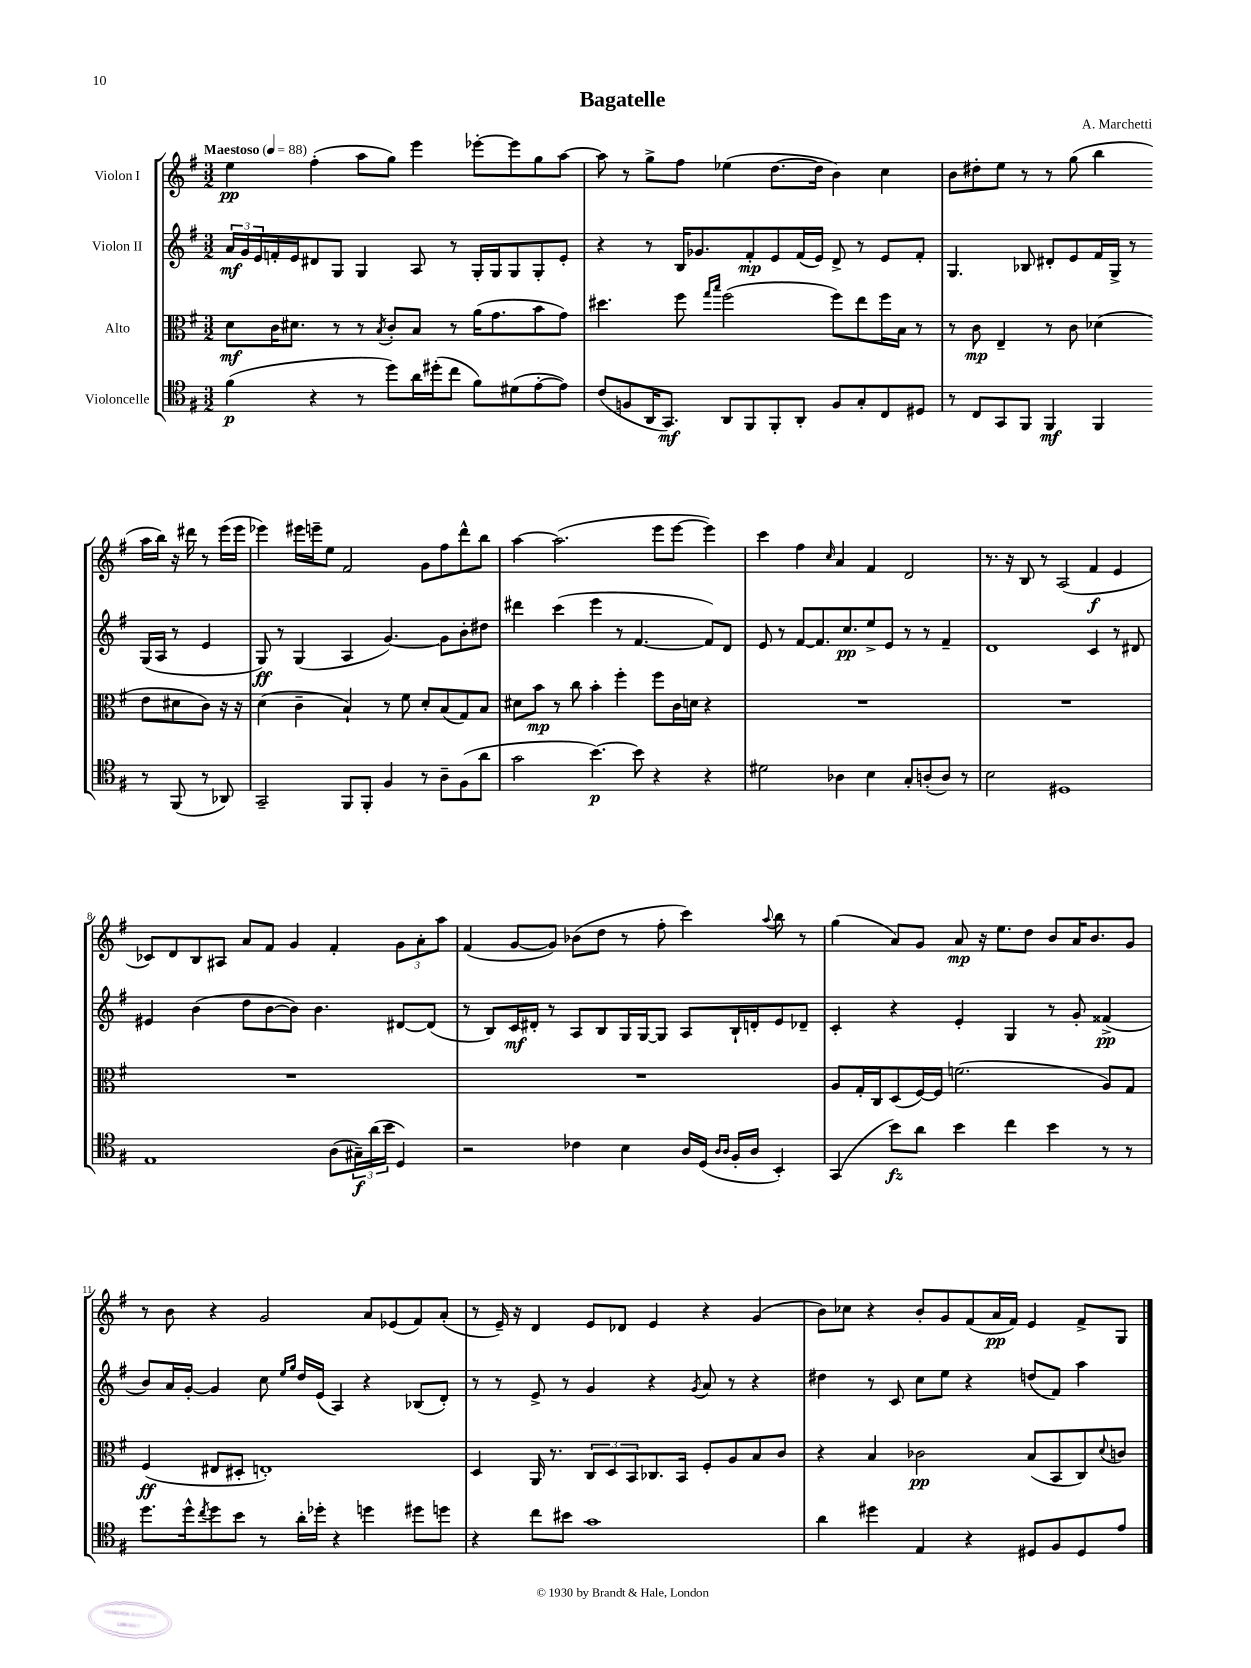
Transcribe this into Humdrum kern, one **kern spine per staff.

**kern	**dynam	**kern	**dynam	**kern	**dynam	**kern	**dynam
*part4	*part4	*part3	*part3	*part2	*part2	*part1	*part1
*staff4	*staff4	*staff3	*staff3	*staff2	*staff2	*staff1	*staff1
*I"Violoncelle	*	*I"Alto	*	*I"Violon II	*	*I"Violon I	*
*clefC4	*	*clefC3	*	*clefG2	*	*clefG2	*
*k[f#]	*	*k[f#]	*	*k[f#]	*	*k[f#]	*
*M3/2	*	*M3/2	*	*M3/2	*	*M3/2	*
*MM88	*	*MM88	*	*MM88	*	*MM88	*
=1	=1	=1	=1	=1	=1	=1	=1
!	!	!	!	!	!	!LO:TX:a:B:t=Maestoso	!
(4f#\	p	8d\L	mf	24a/LL	mf	4ee\	pp
.	.	.	.	24g/	.	.	.
.	.	.	.	24e/	.	.	.
.	.	16c\K	.	16fn'/	.	.	.
.	.	8.d#X\J	.	16e/J	.	.	.
4r	.	.	.	8d#X/	.	(4ff#'\	.
.	.	8r	.	8G/J	.	.	.
8r	.	8r	.	4G/	.	8aa\L	.
.	.	8qB/	.	.	.	.	.
8dd\L)	.	8c'/L	.	.	.	8gg\J)	.
16a\L	.	8B/J	.	8A/	.	4eee\	.
(16dd#X'\J	.	.	.	.	.	.	.
8cc\J	.	8r	.	8r	.	.	.
8f#\L)	.	(16a\KL	.	16G'/LL	.	[8eee-X'\L	.
.	.	8.g\	.	16G/J	.	.	.
(8d#X\	.	.	.	8G/	.	8eee-\]	.
[8e'\	.	8b\	.	8G'/	.	8gg\	.
8e\J])	.	8g\J)	.	8e'/J	.	[8aa\J	.
=2	=2	=2	=2	=2	=2	=2	=2
(8c/L	.	4.dd#X\	.	4r	.	8aa\]	.
8Fn/	.	.	.	.	.	8r	.
16AA/K	.	.	.	8r	.	8gg^\L	.
8.GG/J)	mf	.	.	.	.	.	.
.	.	8ff#\	.	16B/KL	.	8ff#\J	.
.	.	.	.	8.g-X/	.	.	.
.	.	16qqgg/LL	.	.	.	.	.
.	.	16qqbb/JJ	.	.	.	.	.
8AA/L	.	(2ff#\	.	.	.	(4ee-X\	.
8FF#/	.	.	.	8f#'/	mp	.	.
8FF#'/	.	.	.	8e/	.	[8.dd\L	.
8AA'/J	.	.	.	(16f#/L	.	.	.
.	.	.	.	16e/JJ)	.	16dd\Jk]	.
8F/L	.	8ff#\L)	.	8d^/	.	4b\)	.
8G'/	.	8ee\	.	8r	.	.	.
8C/	.	16ff#\L	.	8e/L	.	4cc\	.
.	.	16B\JJ	.	.	.	.	.
8D#X/J	.	8r	.	8f#'/J	.	.	.
=3	=3	=3	=3	=3	=3	=3	=3
8r	.	8r	.	4.G/	.	8b\L	.
8C/L	.	8c\	mp	.	.	8dd#X'\	.
8GG/	.	4E~/	.	.	.	8ee\J	.
8FF#/J	.	.	.	8B-X/	.	8r	.
4FF#/	mf	8r	.	8d#X'/L	.	8r	.
.	.	8c\	.	8e/	.	(8gg\	.
4FF#/	.	(4d-X\	.	16f#/L	.	4bb\	.
.	.	.	.	16G^/JJ	.	.	.
.	.	.	.	8r	.	.	.
8r	.	8e\L	.	(16G/LL	.	16aa\LL	.
.	.	.	.	16A/JJ	.	16bb\JJ)	.
(8FF#/	.	8d#X\	.	8r	.	16r	.
.	.	.	.	.	.	16ddd#X\	.
8r	.	8c\J)	.	4e/	.	8r	.
8AA-X/)	.	16r	.	.	.	(16eee\LL	.
.	.	16r	.	.	.	16eee\JJ	.
!!LO:LB:g=z
=4	=4	=4	=4	=4	=4	=4	=4
2GG~/	.	(4d\	.	8G/)	ff	4eee-X\)	.
.	.	.	.	8r	.	.	.
.	.	4c~\	.	(4G/	.	16eee#X\LL	.
.	.	.	.	.	.	16eeen~\J	.
.	.	.	.	.	.	8ee\J	.
8FF#/L	.	4B`/)	.	4A/	.	2f#/	.
8FF#'/J	.	.	.	.	.	.	.
4F#/	.	8r	.	[4.g/)	.	.	.
.	.	8f#\	.	.	.	.	.
8r	.	8d'/L	.	.	.	8g\L	.
8A~\L	.	(8B/	.	8g\L]	.	8ff#\	.
(8F#\	.	8G/)	.	8b'\	.	8ddd^^\	.
8a\J	.	8B/J	.	8dd#X\J	.	8bb\J	.
=5	=5	=5	=5	=5	=5	=5	=5
2g\	.	8d#X\L	.	4ddd#X\	.	[4aa\	.
.	.	8b\J	mp	.	.	.	.
.	.	8r	.	(4ccc\	.	(2.aa\]	.
.	.	8cc\	.	.	.	.	.
[4.b\)	p	4b'\	.	4eee\	.	.	.
.	.	4ff#'\	.	8r	.	.	.
8b\]	.	.	.	[4.f#/	.	.	.
4r	.	8ff#\L	.	.	.	8eee\L	.
.	.	16c\L	.	.	.	[8eee\J	.
.	.	16dn\JJ	.	.	.	.	.
4r	.	4r	.	8f#/L])	.	4eee\])	.
.	.	.	.	8d/J	.	.	.
=6	=6	=6	=6	=6	=6	=6	=6
2d#X\	.	1.r	.	8e/	.	4ccc\	.
.	.	.	.	8r	.	.	.
.	.	.	.	[8f#/L	.	4ff#\	.
.	.	.	.	8.f#/]	.	.	.
.	.	.	.	.	.	16qqcc/	.
4A-X\	.	.	.	.	.	4a/	.
.	.	.	.	8.cc/	pp	.	.
4B\	.	.	.	8ee^/	.	4f#/	.
.	.	.	.	8e/J	.	.	.
8G'/L	.	.	.	8r	.	2d/	.
(8An'/	.	.	.	8r	.	.	.
8A/J)	.	.	.	4f#~/	.	.	.
8r	.	.	.	.	.	.	.
=7	=7	=7	=7	=7	=7	=7	=7
2B\	.	1.r	.	1d	.	8.r	.
.	.	.	.	.	.	16r	.
.	.	.	.	.	.	8B/	.
.	.	.	.	.	.	8r	.
1D#X	.	.	.	.	.	(2A/	.
.	.	.	.	4c/	.	4f#/	f
.	.	.	.	8r	.	4e/	.
.	.	.	.	8d#X/	.	.	.
!!LO:LB:g=z
=8	=8	=8	=8	=8	=8	=8	=8
1E	.	1.r	.	4e#X/	.	8c-X/L)	.
.	.	.	.	.	.	8d/	.
.	.	.	.	(4b\	.	8B/	.
.	.	.	.	.	.	8A#X/J	.
.	.	.	.	8dd\L	.	8a/L	.
.	.	.	.	[8b\	.	8f#/J	.
.	.	.	.	8b\J])	.	4g/	.
.	.	.	.	4.b\	.	.	.
(8A\L	.	.	.	.	.	4f#'/	.
24G#X~\L)	f	.	.	.	.	.	.
(24a\	.	.	.	.	.	.	.
24b\JJ	.	.	.	.	.	.	.
4D/)	.	.	.	[8d#X/L	.	12g\L	.
.	.	.	.	.	.	12a'\	.
.	.	.	.	(8d#/J]	.	.	.
.	.	.	.	.	.	12aa\J	.
=9	=9	=9	=9	=9	=9	=9	=9
2r	.	1.r	.	8r	.	(4f#/	.
.	.	.	.	8B/L)	.	.	.
.	.	.	.	16c/L	mf	[8g/L	.
.	.	.	.	16d#X'/JJ	.	.	.
.	.	.	.	8r	.	8g/J])	.
4c-X\	.	.	.	8A/L	.	(8b-X\L	.
.	.	.	.	8B/	.	8dd\J	.
4B\	.	.	.	16G/L	.	8r	.
.	.	.	.	[16G/J	.	.	.
.	.	.	.	8G/J]	.	8ff#'\	.
16A/LL	.	.	.	8A/L	.	4ccc\)	.
(16D/JJ	.	.	.	.	.	.	.
16qqA/LL	.	.	.	.	.	.	.
16qqA/JJ	.	.	.	.	.	.	.
16F#'/LL	.	.	.	16B`/L	.	.	.
16A/JJ	.	.	.	16dn'/J	.	.	.
.	.	.	.	.	.	8qqaa/	.
4BB'/)	.	.	.	8e/	.	8bb\	.
.	.	.	.	8d-X~/J	.	8r	.
=10	=10	=10	=10	=10	=10	=10	=10
(4GG/	.	8A/L	.	4c'/	.	(4gg\	.
.	.	16G'/L	.	.	.	.	.
.	.	16C/J	.	.	.	.	.
8b\L)	fz	(8D/	.	4r	.	8a/L)	.
8a\J	.	[16F#/L)	.	.	.	8g/J	.
.	.	16F#/JJ]	.	.	.	.	.
4b\	.	(2.fn\	.	4e'/	.	8a/	mp
.	.	.	.	.	.	16r	.
.	.	.	.	.	.	8.ee\L	.
4cc\	.	.	.	4G/	.	.	.
.	.	.	.	.	.	8dd\J	.
4b\	.	.	.	8r	.	8b/L	.
.	.	.	.	8g'/	.	16a/K	.
.	.	.	.	.	.	8.b/	.
8r	.	8A/L)	.	(4f##X^/	pp	.	.
8r	.	8G/J	.	.	.	8g/J	.
!!LO:LB:g=z
=11	=11	=11	=11	=11	=11	=11	=11
8.dd\L	.	(4F#/	ff	8b/L)	.	8r	.
.	.	.	.	16a/L	.	8b\	.
16dd^^\k	.	.	.	[16g'/JJ	.	.	.
8qcc/	.	.	.	.	.	.	.
8dd\	.	8E#X/L	.	4g/]	.	4r	.
8b\J	.	8D#X'/J	.	.	.	.	.
8r	.	1En')	.	8cc\	.	2g/	.
.	.	.	.	16qqee/LL	.	.	.
.	.	.	.	16qqgg/JJ	.	.	.
16a'\LL	.	.	.	16dd/LL	.	.	.
16dd-X'\JJ	.	.	.	(16e/JJ	.	.	.
4r	.	.	.	4A/)	.	.	.
4ddn\	.	.	.	4r	.	8a/L	.
.	.	.	.	.	.	(8e-X/	.
8dd#X\L	.	.	.	(8B-X/L	.	8f#/)	.
8ddn\J	.	.	.	8d'/J)	.	(8a'/J	.
=12	=12	=12	=12	=12	=12	=12	=12
4r	.	4D/	.	8r	.	8r	.
.	.	.	.	8r	.	16e~/)	.
.	.	.	.	.	.	16r	.
8cc\L	.	16AA/	.	8e^/	.	4d/	.
.	.	8.r	.	.	.	.	.
8b#X\J	.	.	.	8r	.	.	.
1g	.	12C/L	.	4g/	.	8e/L	.
.	.	12D/	.	.	.	.	.
.	.	.	.	.	.	8d-X/J	.
.	.	12BB/	.	.	.	.	.
.	.	8.C-X/	.	4r	.	4e/	.
.	.	16BB/Jk	.	.	.	.	.
.	.	.	.	8qg/	.	.	.
.	.	8F#'/L	.	8a/	.	4r	.
.	.	8A/	.	8r	.	.	.
.	.	8B/	.	4r	.	(4g/	.
.	.	8c/J	.	.	.	.	.
=13	=13	=13	=13	=13	=13	=13	=13
4a\	.	4r	.	4dd#X\	.	8b\L)	.
.	.	.	.	.	.	8cc-X\J	.
4dd#X\	.	4B/	.	8r	.	4r	.
.	.	.	.	8c/	.	.	.
4E/	.	2c-X\	pp	8cc\L	.	8b'/L	.
.	.	.	.	8ee\J	.	8g/	.
4r	.	.	.	4r	.	(8f#/	.
.	.	.	.	.	.	16a/L	pp
.	.	.	.	.	.	16f#/JJ)	.
8D#X/L	.	(8B/L	.	(8ddn/L	.	4e/	.
8F#/	.	8BB/	.	8f#/J)	.	.	.
8D#/	.	8C/)	.	4aa\	.	8f#^/L	.
.	.	8qqd/	.	.	.	.	.
8e/J	.	8cn/J	.	.	.	8G/J	.
==	==	==	==	==	==	==	==
*-	*-	*-	*-	*-	*-	*-	*-
